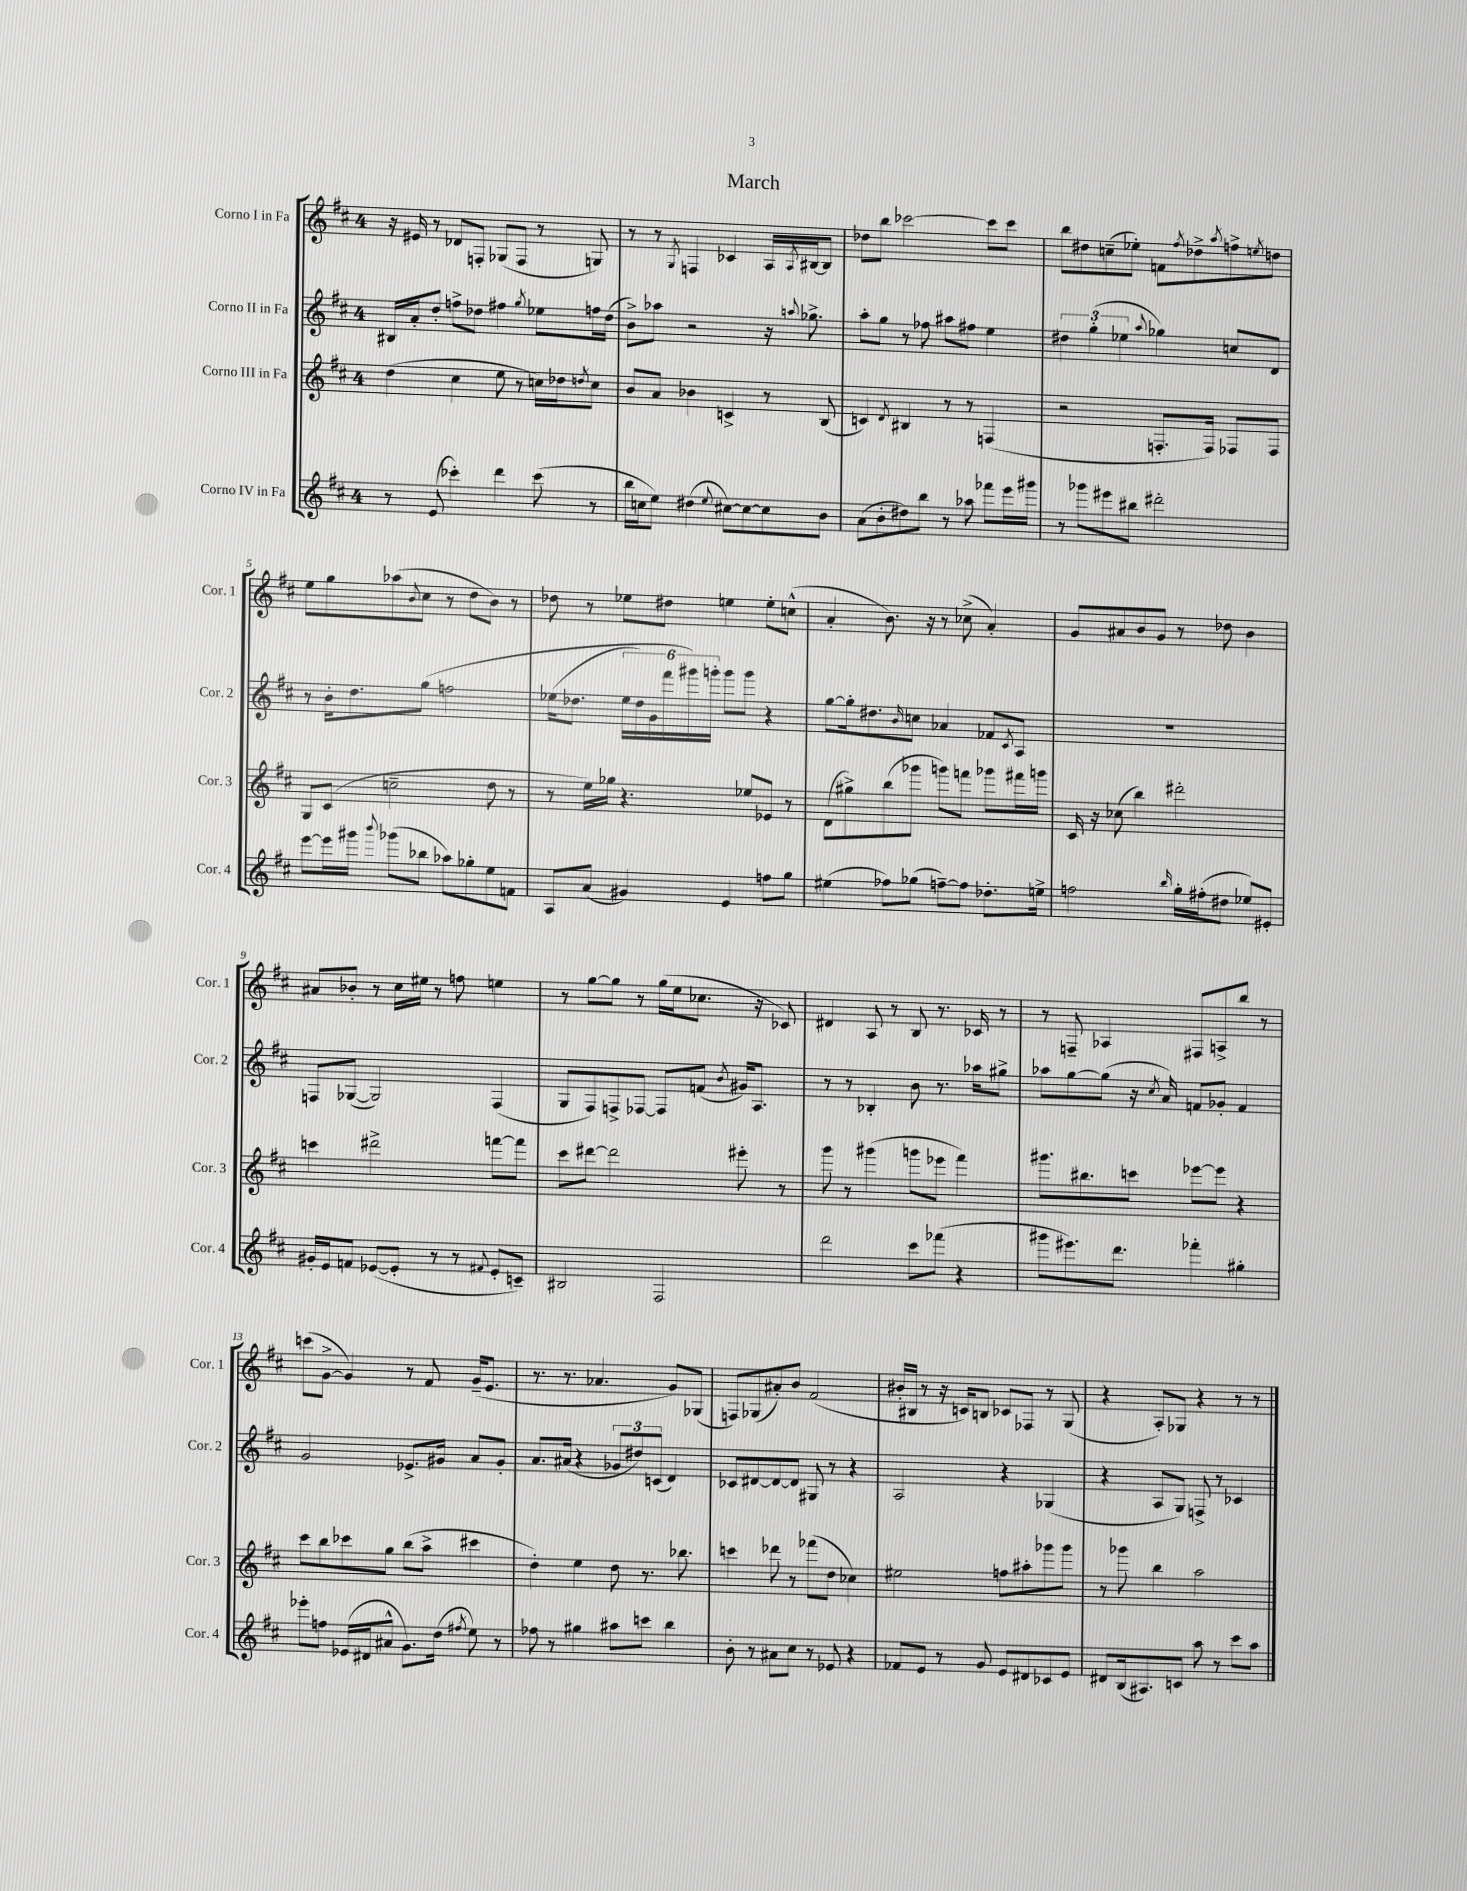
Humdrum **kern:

**kern	**kern	**kern	**kern
*staff4	*staff3	*staff2	*staff1
*clefG2	*clefG2	*clefG2	*clefG2
*k[f#c#]	*k[f#c#]	*k[f#c#]	*k[f#c#]
*M4/4	*M4/4	*M4/4	*M4/4
8r	(4dd\	16B#/LL	16r
.	.	16a'/J	16e#/
(8e/	.	8dd'/J	8r
4ccc-'\)	4cc#\	8ff^\L	8d-/L
.	.	8dd-\J	8F'/J
4ddd\	8ee\	4ff#\	(8G-/L
.	8r	.	8F/J
.	.	8qgg/	.
(8ccc-\	16cc\LL)	8ee-\L	8r
.	16dd-\J	.	.
.	8qdd/	.	.
8r	8cc\J	16ff\L	8G/)
.	.	(16dd-\JJ	.
=	=	=	=
16bb\LL	8b/L	8b^\L)	8r
16cc\J	.	.	.
8ee\J)	8a/J	8aa-\J	8r
.	.	.	8qG/
(4dd#\	4b-\	2r	4F/
8qqee/	.	.	.
[8cc#\L)	4c^/	.	4c-/
8cc#\_	.	.	.
8cc#\]	8r	16r	16A/LL
.	.	8qqaa/	8qA/
.	.	8.gg-^\	[16B#/J
8b\J	(8B/	.	8B#/]J
=	=	=	=
(8a\L	4c/)	8aa'\L	8dd-\L
8b'\	.	8gg\J	8bb\J
.	8qd/	.	.
8dd#\)	4B#/	8r	[2ccc-\
8bb\J	.	8ff-\	.
8r	8r	8aa#\L	.
8aa-\	8r	8ff#\J	.
8fff-\L	(4F/	4ee\	8ccc-\]L
16eee\L	.	.	8ccc-\J
16ggg#\JJ	.	.	.
=	=	=	=
8r	2r	6dd#\	8bb\L
8ggg-\L	.	.	8dd#\
.	.	(6gg'\	.
8eee#\	.	.	(8cc~\
.	.	6ee-\	.
8bb#\J	.	.	8ee-'\J)
.	.	8qqaa/	.
2ddd#'\	8.F'/L	4gg-\)	8f\L
.	.	.	8qff#/
.	.	.	8dd-^\
.	16F/Jk)	.	.
.	.	.	8qaa/
.	8F-/L	8cc/L	8ff^\
.	.	.	8qee/
.	8F-/J	8d/J	8dd\J
=	=	=	=
[8eee\L	8G/L	8r	8ee\L
16eee\]L	(8c#/J	16b'\LK	8gg\
16ggg#\JJ	.	8.dd\	.
8qqbbb/	.	.	.
(8ggg-\L	2cc~\	.	(8aa-\
.	.	.	8qqb/
8bb-\J	.	&(8gg\J	8cc#\J
8aa-\L)	.	2ff\	8r
8gg-'\	.	.	8dd\L
8ee\	8dd\	.	8b\J)
8f\J	8r	.	8r
=	=	=	=
8A/L	8r	(16ee-\LK	8dd-\
.	.	8.dd-\J	.
(8a/J	16ee\LL)	.	8r
.	16gg-\JJ	.	.
4g#/)	4.r	24ee-\LL	8ee-\L
.	.	24dd-\)	.
.	.	24g\	.
.	.	24fff#\	8dd#\J
.	.	24ggg#\&)	.
.	.	24ggg'\JJ	.
4e/	.	8ggg\L	4ee\
.	8ee-/L	8ggg\J	.
8ff\L	8e-/J	4r	8ee'\L
8gg\J	8r	.	(8cc^^\J
=	=	=	=
(4ee#\	(8d\L	[8gg\L	4a'/
.	8gg#^\)	16gg'\]k	.
.	.	8.dd#\	.
8ff-\L)	(8bb\	.	8.b\)
.	.	16qqb/	.
(8gg-\J	8ggg-\J	8cc\J	.
.	.	.	16r
[8ff~\L)	8ggg\L)	4a-/	8r
8ff\]J	8fff\J	.	(8cc-^\
8.dd-'\L	8ggg-\L	8f-/L	4a'/)
.	.	8qc#/	.
.	16fff#\L	8A/J	.
16ee^\Jk	16ggg\JJ	.	.
=	=	=	=
2ff\	16c#/	1r	8g/L
.	16r	.	.
.	(8cc-\	.	8a#/
.	4bb\)	.	8b/
.	.	.	8g/J
16qqbb/	.	.	.
16gg'\LL	2ddd#'\	.	8r
(16ff#'\J	.	.	.
8dd#\J	.	.	8dd-\
8ee-/L)	.	.	4b\
8e#'/J	.	.	.
=	=	=	=
16g#'/LL	4ccc\	8F/L	8a#/L
16e/J	.	.	.
8f/J	.	([8G-/J	8b-'/J
([8e-/L	2ddd#^\	2G-/])	8r
8e-'/]J	.	.	16cc#\LL
.	.	.	16ee#\JJ
8r	.	.	8r
8r	.	.	8ff\
8qqf#/	.	.	.
8e-'/L	[8fff\L	(4F/	4ee\
8c~/J)	8fff\]J	.	.
=	=	=	=
2B#/	8ccc#\L	8G/L	8r
.	[8ddd#\J	8F#/)	[8gg\L
.	2ddd#\]	8F^/	8gg\]J
.	.	[8F-/J	8r
2F#/	.	8F-/]L	(16gg\LL
.	.	.	16ee\J
.	.	(8f/J	8.cc-\J
.	.	8qb/	.
.	8eee#'\	16g#/LK)	.
.	.	8.A/J	16r
.	8r	.	8c-/)
=	=	=	=
2ddd\	8ggg\	8r	4d#/
.	8r	8r	.
.	(4ggg#\	4B-'/	8A/
.	.	.	8r
8ccc#\L	8ggg\L	8b\	8B/
(8fff-\J	8eee-\J	8.r	8.r
4r	4fff#\)	.	.
.	.	16aa-\LK	16c-/
.	.	8gg#^\J	8r
=	=	=	=
8ggg#\L	8.ggg#\L	8aa-\L	8r
8.eee#\)	.	[8gg\	8F~/
.	8.bb#\	.	.
.	.	(8gg\]J	4A-/
8.ddd\J	.	.	.
.	8ccc\J	16r	.
.	.	8qcc#/	.
.	.	16a/)	.
4fff-'\	[8eee-\L	8f/L	8F#/L
.	8eee-\]J	8g-'/J	8A^/
4gg#'\	4r	4f/	8bb/J
.	.	.	8r
=	=	=	=
8eee-'\L	8ccc#\L	2g/	(8ccc\L
8ff\J	8bb\	.	[8g^\J
(16e-/LL	8ccc-\	.	4g/])
16d#/J	.	.	.
8a#^^/J	8gg\J	.	.
8.g\L)	(8bb\L	8.e-^/L	8r
.	8aa^\J	.	8f#/
(16dd\Jk	.	16g#/Jk	.
8qff#/	.	.	.
8ee\)	4ccc#\	8a/L	(16g~/LK
.	.	.	8.e/J
8r	.	8g#'/J	.
=	=	=	=
8ff-\	4dd'\)	8.a/L	8.r
8r	.	.	.
.	.	(16a#/Jk	8.r
4gg#\	4ee\	4r	.
.	.	.	4.a-/
8aa#\L	8dd\	12g-/L	.
.	.	12dd#/)	.
8ccc\J	8.r	.	.
.	.	(12c/J	.
4bb\	.	4d/)	8g/L)
.	8.bb-\	.	.
.	.	.	(8G-/J
=	=	=	=
8b'\	4ccc\	8c-/L	8F/L)
8r	.	[8d#/	(8G-/
8a#\L	8ddd-\	8d#/_	8a#'/)
8cc#\J	8r	8d#/]J	8b/J
8r	(8fff-\L	8G#/	(2f#/
8e-/	8dd\J	8r	.
4r	4cc-\)	4r	.
=	=	=	=
8f-/L	2ee#\	2A/	16b#'/LL
.	.	.	16B#/JJ
8e/J	.	.	8r
8r	.	.	16r
.	.	.	16c/LK)
8g/	.	.	8B/J
8e/L	8ff\L	4r	8c-/L
8d#/	8aa#'\	.	8F-/J
8c-/	8ggg-\	(4G-/	8r
8e/J	8ggg-\J	.	(8G/
=	=	=	=
8d#/L	8r	4r	4r
(16B/k	8ggg-\	.	.
8.A#/)	.	.	.
.	4bb\	8A/L	8A'/L)
8c/J	.	8G/J)	8G-/J
8aa\	2aa\	8F^/	4r
8r	.	8r	.
8ccc#\L	.	4c-/	8r
8aa\J	.	.	8r
==	==	==	==
*-	*-	*-	*-
